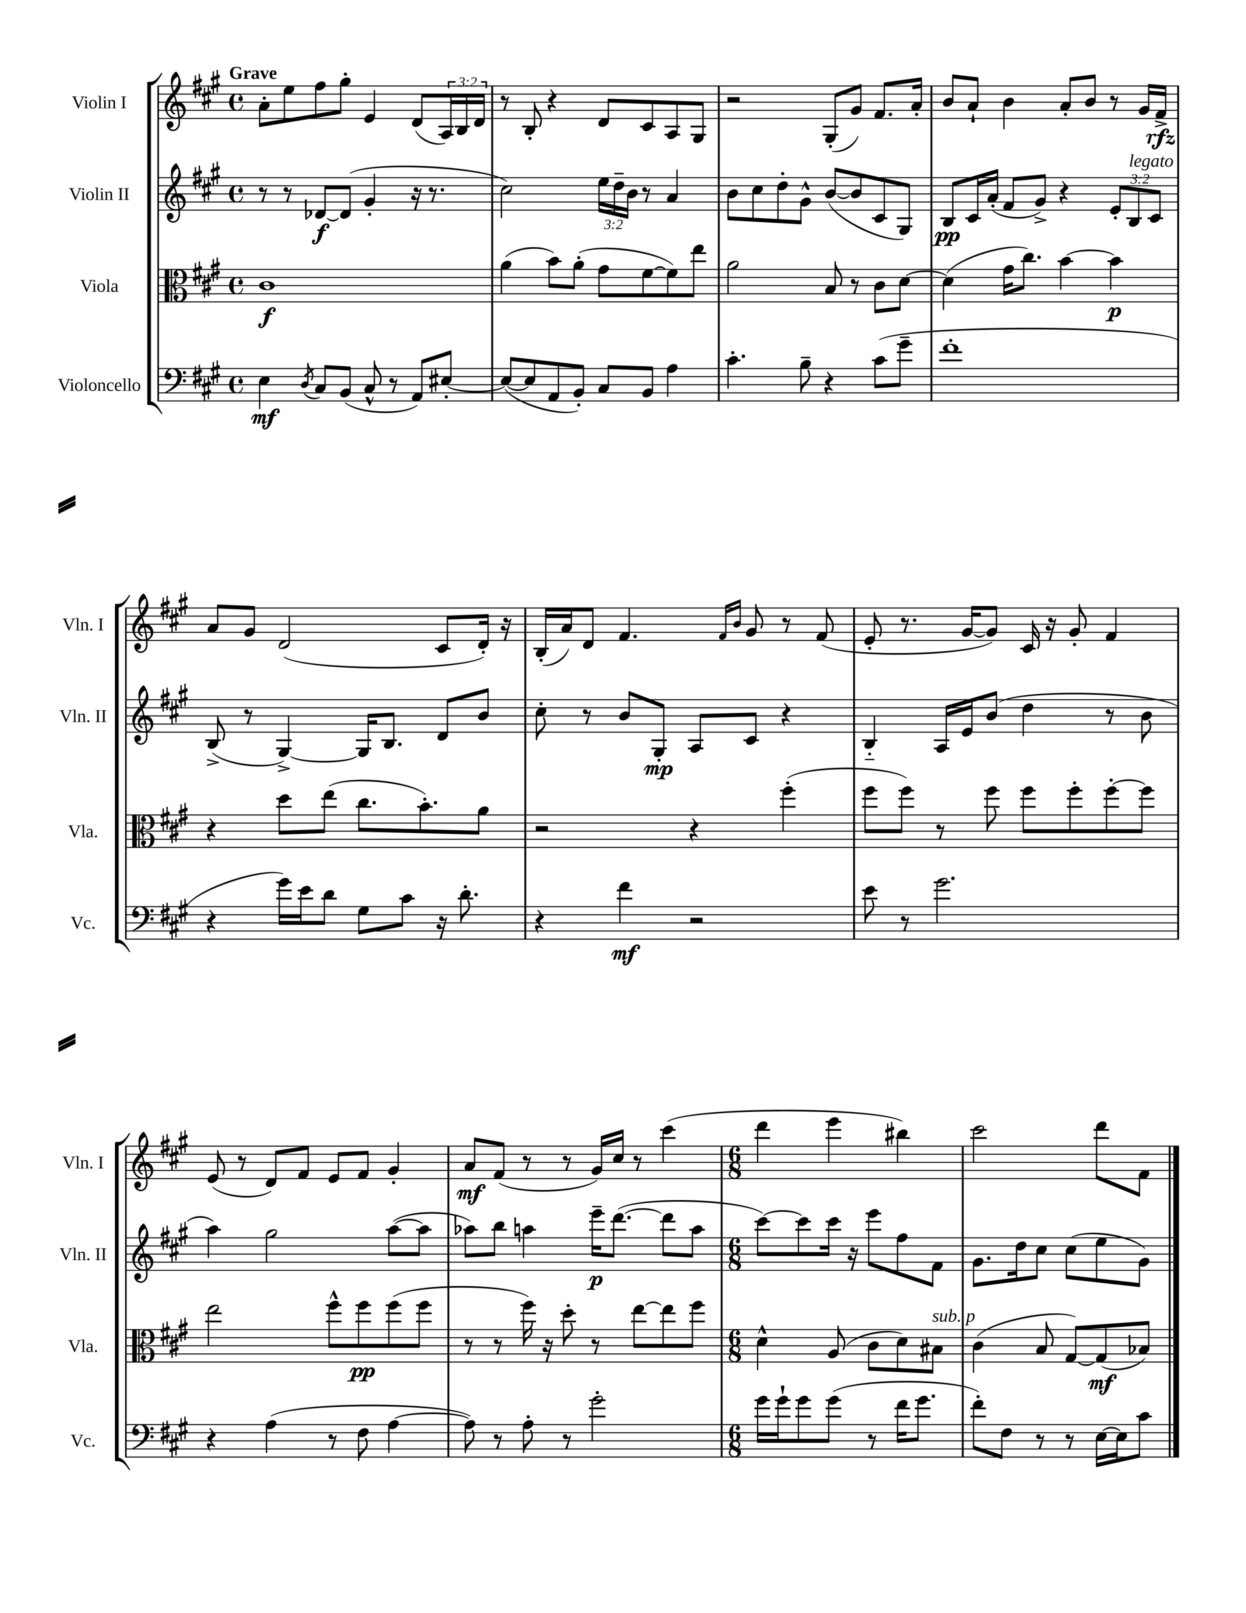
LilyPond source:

<<
\new StaffGroup <<
\new Staff = "s0" \with { instrumentName = "Violin I" shortInstrumentName = "Vln. I" } {
    \clef treble \key a \major \defaultTimeSignature \time 4/4 \override Staff.TupletNumber.text = #tuplet-number::calc-fraction-text \tempo "Grave"
    a'8-. e''8 fis''8 gis''8-. e'4 d'8( \tuplet 3/2 { a16) b16 d'16 } |
    r8 b8-. r4 d'8 cis'8 a8 gis8 |
    r2 gis8-.( gis'8) fis'8. a'16-. |
    b'8 a'8-! b'4 a'8-. b'8 r8 gis'16 fis'16->\rfz |
    a'8 gis'8 d'2( cis'8 d'16-.) r16 |
    b16-.( a'16) d'8 fis'4. \grace { fis'16 b'16 } gis'8 r8 fis'8( |
    e'8-. r8. gis'16~ gis'8) cis'16 r16 gis'8-. fis'4 |
    e'8( r8 d'8) fis'8 e'8 fis'8 gis'4-. |
    a'8\mf fis'8( r8 r8 gis'16) cis''16 r8 cis'''4( |
    \numericTimeSignature \time 6/8 d'''4 e'''4 bis''4) |
    cis'''2 d'''8 fis'8 \bar "|." |
}
\new Staff = "s1" \with { instrumentName = "Violin II" shortInstrumentName = "Vln. II" } {
    \clef treble \key a \major \defaultTimeSignature \time 4/4 \override Staff.TupletNumber.text = #tuplet-number::calc-fraction-text
    r8 r8 des'8~\f des'8( gis'4-. r16 r8. |
    cis''2) \tuplet 3/2 { e''16 d''16-- b'16 } r8 a'4 |
    b'8 cis''8 d''8-. gis'8-^ b'8~( b'8 cis'8 gis8) |
    b8\pp cis'16 a'16-.( fis'8 gis'8->) r4 \tuplet 3/2 { e'8-. b8^\markup { \italic "legato" } cis'8 } |
    b8->( r8 gis4~->) gis16 b8. d'8 b'8 |
    cis''8-. r8 b'8 gis8-.\mp a8 cis'8 r4 |
    b4-_ a16 e'16 b'8( d''4 r8 b'8 |
    a''4) gis''2 a''8~( a''8 |
    aes''8) b''8 a''4 e'''16--\p d'''8.~( d'''8 a''8 |
    \numericTimeSignature \time 6/8 cis'''8~) cis'''8 cis'''16 r16 e'''8 fis''8 fis'8 |
    gis'8. d''16 cis''8 cis''8( e''8 gis'8) \bar "|." |
}
\new Staff = "s2" \with { instrumentName = "Viola" shortInstrumentName = "Vla." } {
    \clef alto \key a \major \defaultTimeSignature \time 4/4
    cis'1\f |
    a'4( b'8) a'8-.( gis'8 fis'8~ fis'8) e''8 |
    a'2 b8 r8 cis'8 d'8~ |
    d'4( gis'16 cis''8.) b'4~ b'4\p |
    r4 d''8 e''8( cis''8. b'8.-.) a'8 |
    r2 r4 fis''4-.( |
    fis''8 fis''8) r8 fis''8 fis''8 fis''8-. fis''8~-. fis''8 |
    e''2 fis''8-^ fis''8\pp fis''8( fis''8 |
    r8 r8 fis''16) r16 d''8-. r8 e''8~ e''8 fis''8 |
    \numericTimeSignature \time 6/8 d'4-^ a8( cis'8 d'8) bis8^\markup { \italic "sub. p" } |
    cis'4( b8 gis8~) gis8\mf( bes8) \bar "|." |
}
\new Staff = "s3" \with { instrumentName = "Violoncello" shortInstrumentName = "Vc." } {
    \clef bass \key a \major \defaultTimeSignature \time 4/4
    e4\mf \acciaccatura { d8 } cis8 b,8( cis8-^ r8 a,8) eis8~-. |
    eis8~( eis8 a,8 b,8-.) cis8 b,8 a4 |
    cis'4.-. b8-- r4 cis'8( gis'8-- |
    fis'1-. |
    r4 gis'16) e'16 d'8 gis8 cis'8 r16 d'8.-. |
    r4 fis'4\mf r2 |
    e'8 r8 gis'2. |
    r4 a4( r8 fis8 a4~ |
    a8) r8 a8-. r8 gis'2-. |
    \numericTimeSignature \time 6/8 gis'16 gis'16-! gis'8 gis'8( r8 fis'16 gis'8. |
    fis'8-.) fis8 r8 r8 e16~ e16 cis'8 \bar "|." |
}
>>
>>
\layout { \context { \Score \remove "Bar_number_engraver" } }
